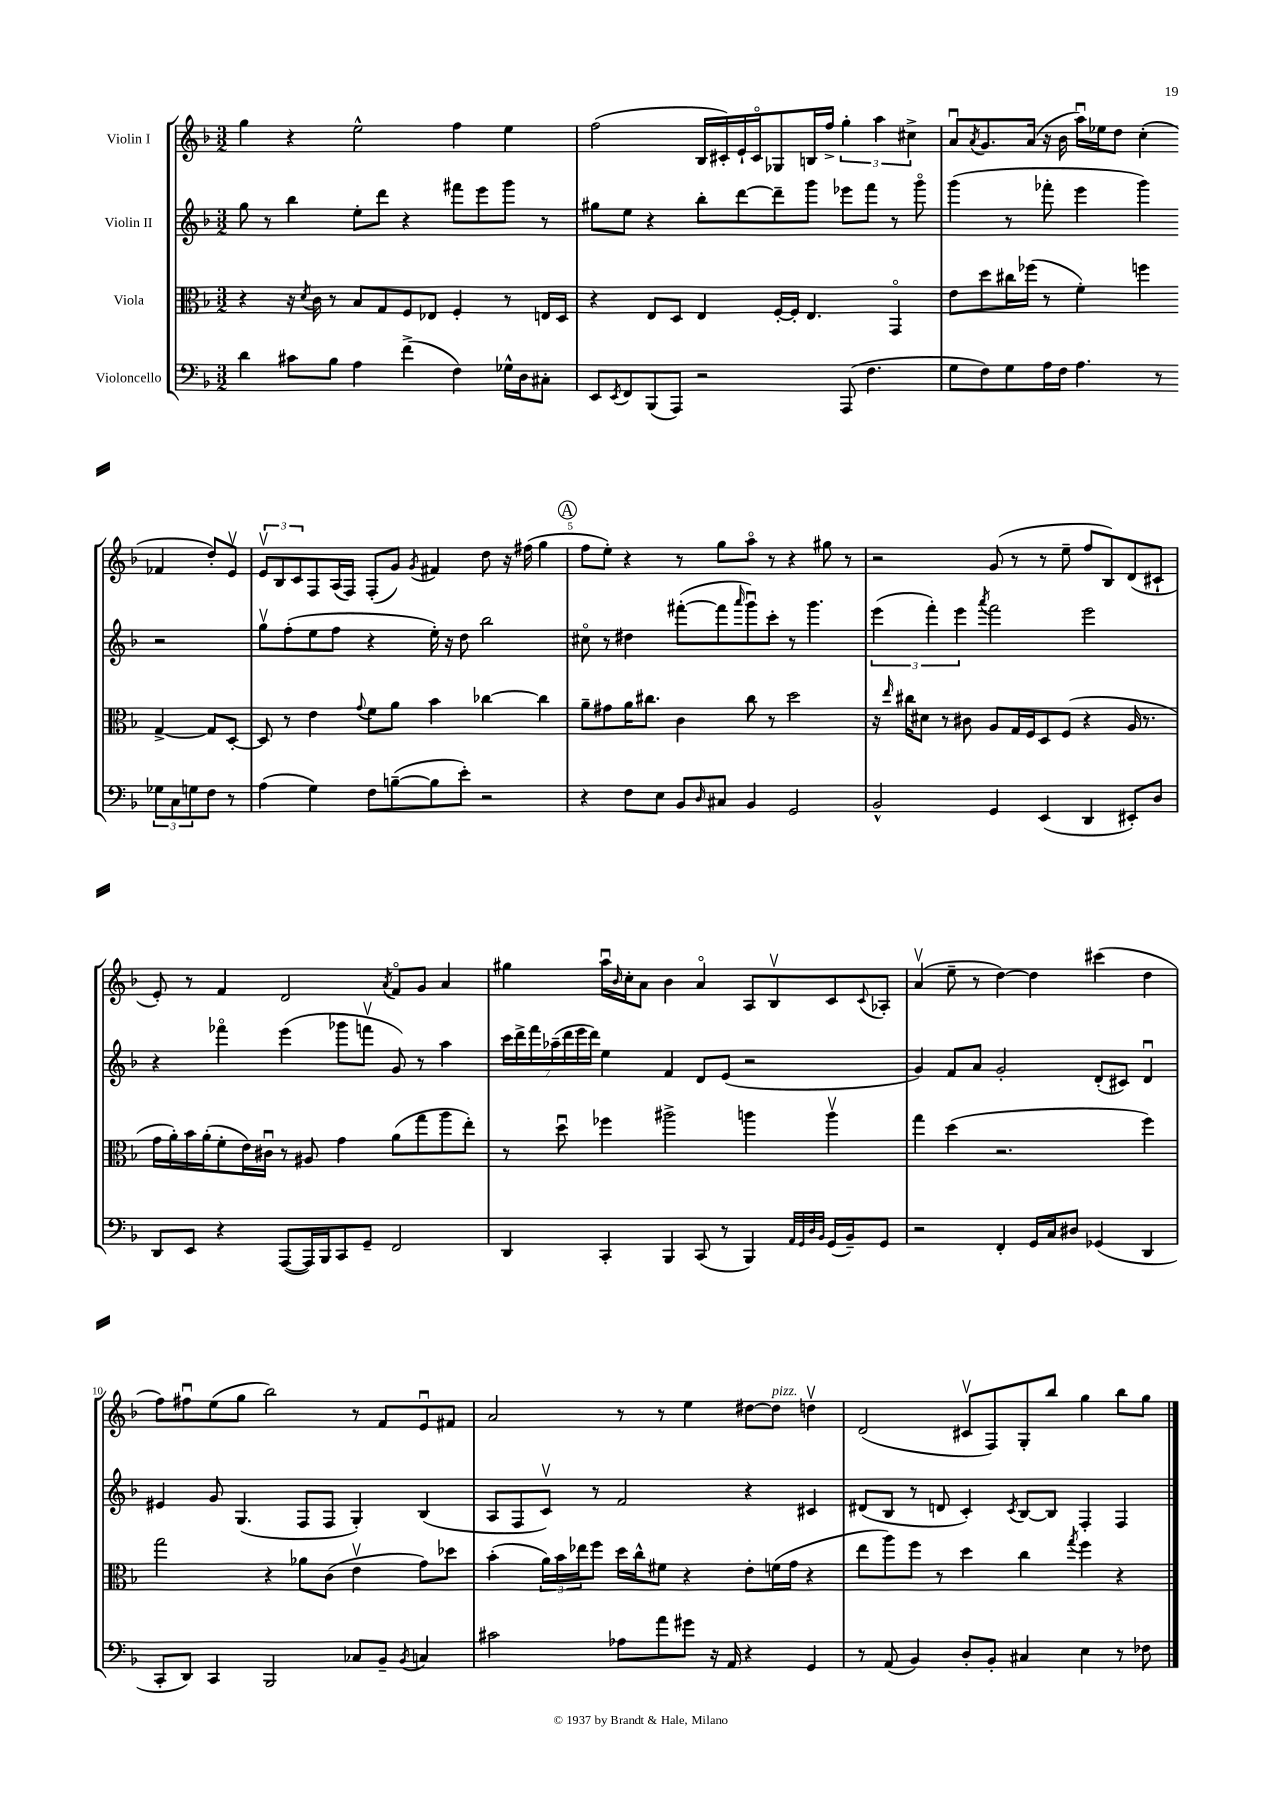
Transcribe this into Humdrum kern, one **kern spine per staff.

**kern	**kern	**kern	**kern
*staff4	*staff3	*staff2	*staff1
*clefF4	*clefC3	*clefG2	*clefG2
*k[b-]	*k[b-]	*k[b-]	*k[b-]
*M3/2	*M3/2	*M3/2	*M3/2
4d	4r	8gg	4gg
.	.	8r	.
8c#	16r	4bb-	4r
.	8qd	.	.
.	16c	.	.
8B-	8r	.	.
4A	8B-	8ee'	2ee^^
.	8G	8ddd	.
(4f^	8F	4r	.
.	8E-	.	.
4F)	4F'	8fff#	4ff
.	.	8eee	.
16G-^^	8r	8ggg	4ee
16D	.	.	.
8C#'	16E	8r	.
.	16D	.	.
=	=	=	=
8EE	4r	8gg#	(2ff
8qEE	.	.	.
8FF	.	8ee	.
(8BBB-	8E	4r	.
8AAA)	8D	.	.
2r	4E	8bb-'	16B-
.	.	.	16c#')
.	.	[8ddd	16e`
.	.	.	16c#o
.	[16F'	8ddd~]	8G-
.	16F']	.	.
.	4.E	8ggg	16B
.	.	.	16ff^
(8AAA	.	8eee-	6gg'
4.F	.	8fff	.
.	.	.	6aa
.	4GGo	8r	.
.	.	.	6cc#^
.	.	8gggo	.
=	=	=	=
8G	8e	(4ggg	8au
.	.	.	8qa
8F)	8dd	.	8.g
8G	16cc#	8r	.
.	(16ff-	.	(16a
16A	8r	8fff-'	16r
16F	.	.	16b-
4.A	4f')	4eee	16aau)
.	.	.	16ee-
.	.	.	8dd
.	4ff	4ggg)	(4cc'
8r	.	.	.
12G-	[4G^	2r	4f-
12C	.	.	.
12G	.	.	.
8F	8G]	.	8dd')
8r	[8D'	.	8ev
=	=	=	=
(4A	8D]	8ggv	12ev
.	.	.	12B-
.	8r	(8ff'	.
.	.	.	12c
4G)	4e	8ee	8F
.	.	8ff	(16A
.	.	.	16F)
.	8qqg	.	.
8F	8f	4r	(8F'
([8B~	8a	.	8g)
.	.	.	8qg
8B]	4b-	16ee')	4f#
.	.	16r	.
8e')	.	8dd	.
2r	[4cc-	2bb-	8dd
.	.	.	16r
.	.	.	(16ff#
.	4cc-]	.	4gg
=	=	=	=
4r	8a~	8cc#o	8ff
.	8g#	8r	8ee')
8F	16a	4dd#	4r
.	8.cc#	.	.
8E	.	.	.
8BB-	4c	([8fff#'	8r
16qqD	.	.	.
8C#	.	8fff#]	8gg
.	.	16qqaaa	.
4BB-	8cc#	8gggu)	8aao
.	8r	8ccc'	8r
2GG	2dd	8r	4r
.	.	4.ggg	.
.	.	.	8gg#
.	.	.	8r
=	=	=	=
2BB-^^	16r	(6eee	2r
.	16qqee	.	.
.	16cc#	.	.
.	8d#	.	.
.	.	6fff')	.
.	8r	.	.
.	.	6eee	.
.	8c#	.	.
.	.	8qaaa	.
4GG	8A	2fff	(8g
.	16G	.	8r
.	16F	.	.
(4EE	8D	.	8r
.	(8F	.	8ee~
4DD	4r	2eee	8ff
.	.	.	8B-)
8EE#')	16A	.	(8d
.	8.r	.	.
8D	.	.	8c#`
=	=	=	=
8DD	16g	4r	8e')
.	16a')	.	.
8EE	16b-	.	8r
.	(16a'	.	.
4r	8f'	4fff-o	4f
.	16e)	.	.
.	16c#u	.	.
([8AAA	8r	(4eee	2d
16AAA])	8A#	.	.
16BBB-	.	.	.
8CC	4g	8ggg-	.
8GG~	.	8fffv	.
.	.	.	8qa
2FF	(8a	8g)	8fo
.	8gg	8r	8g
.	8aa	4aa	4a
.	8ee')	.	.
=	=	=	=
4DD	8r	28ccc	4gg#
.	.	28ddd^	.
.	.	28fff	.
.	.	(28aa-~	.
.	8ddu	.	.
.	.	28ddd	.
.	.	28eee	.
.	.	28ddd)	.
4CC'	4ff-	4ee	16aau
.	.	.	16qqb-
.	.	.	16cc'
.	.	.	8a
4BBB-	2aa#^	4f	4b-
(8CC	.	8d	4ao
8r	.	(8e	.
4BBB-)	4aa	2r	8A
.	.	.	8B-v
32qqAA	.	.	.
32qqGG	.	.	.
32qqD	.	.	.
32qqBB-	.	.	.
(16GG	4aav	.	8c
16BB-~)	.	.	.
.	.	.	8qqc
8GG	.	.	8A-'
=	=	=	=
2r	4gg	4g)	(4av
.	(4dd	8f	8ee~
.	.	8a	8r
4FF'	2.r	2g'	[4dd)
16GG	.	.	4dd]
16C	.	.	.
8D#	.	.	.
(4GG-	.	(8d'	(4ccc#
.	.	8c#)	.
4DD	4ff)	4du	4dd
=	=	=	=
8CC'	2gg	4e#	8ff)
8DD)	.	.	8ff#u
4CC	.	8g	(8ee
.	.	(4.G	8gg
2BBB-	4r	.	2bb-)
.	8a-	8F	.
.	(8c	8F	.
8C-	4ev	4G')	8r
8BB-~	.	.	8f
8qBB-	.	.	.
4C	8g)	(4B-	8eu
.	8dd-	.	8f#
=	=	=	=
2c#	(4b-'	8A	2a
.	.	8F	.
.	24a)	8cv)	.
.	24b-	.	.
.	24ee-	.	.
.	8ff	8r	.
8A-	16dd	2f	8r
.	16cc^^	.	.
8a	8f#	.	8r
8g#	4r	.	4ee
16r	.	.	.
16AA	.	.	.
4r	8e'	4r	[8dd#
.	(16f	.	8dd#]
.	16g	.	.
4GG	4r	4c#	4ddv
=	=	=	=
8r	8ee	(8d#	(2d
(8AA	8aa)	8B-	.
4BB-)	8ff	8r	.
.	8r	8d	.
8D'	4dd	4c')	8c#v
8BB-'	.	.	8F)
.	.	8qc	.
4C#	4cc	[8B-	8G'
.	.	8B-]	8bb-
.	8qgg	.	.
4E	4ff	4F'	4gg
8r	4r	4F	8bb-
8F-	.	.	8gg
==	==	==	==
*-	*-	*-	*-
